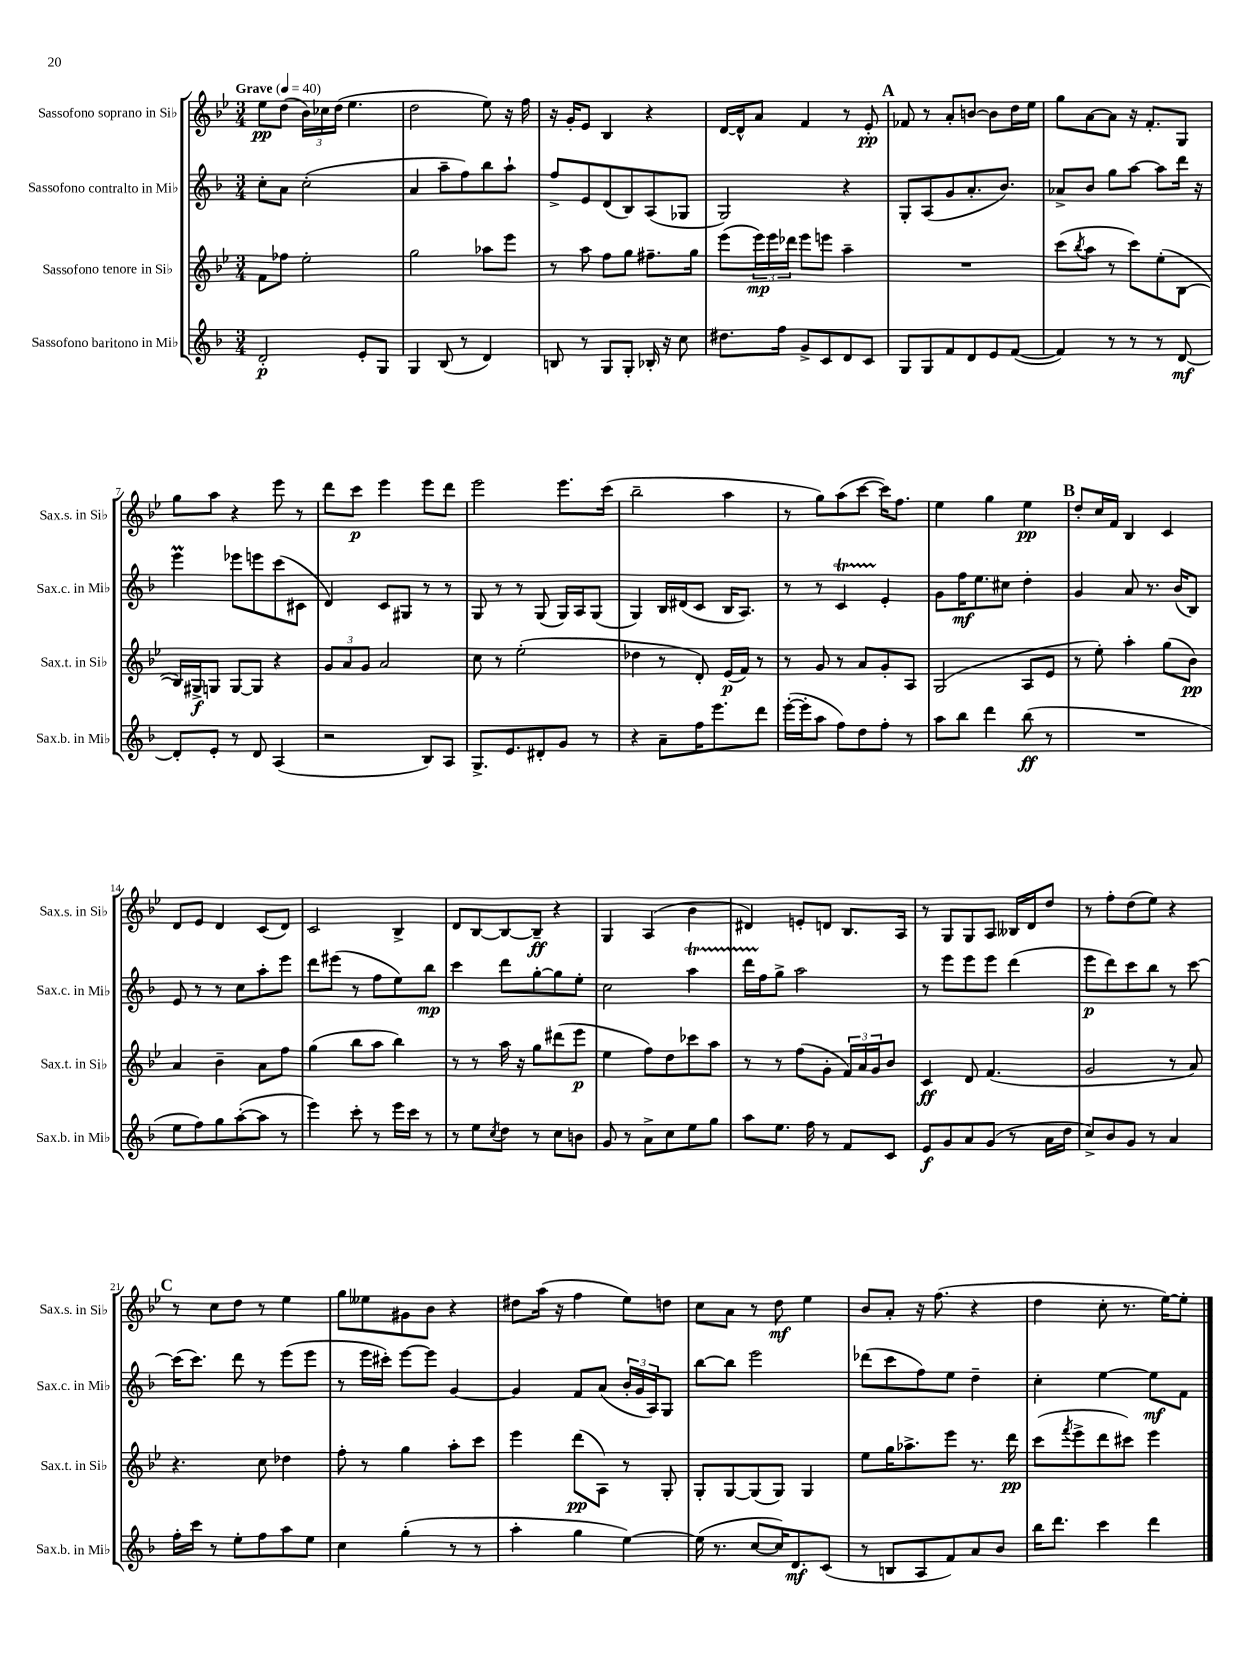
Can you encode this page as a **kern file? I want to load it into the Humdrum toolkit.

**kern	**kern	**kern	**kern
*staff4	*staff3	*staff2	*staff1
*clefG2	*clefG2	*clefG2	*clefG2
*k[b-]	*k[b-e-]	*k[b-]	*k[b-e-]
*M3/4	*M3/4	*M3/4	*M3/4
*MM40	*MM40	*MM40	*MM40
2d'	8f	8cc'	8ee-
.	8ff-	8a	(8dd
.	2ee-'	(2cc'	24b-)
.	.	.	24cc-
.	.	.	(24dd
.	.	.	4.ee-
8e'	.	.	.
8G	.	.	.
=	=	=	=
4G	2gg	4a	2dd
(8B-	.	8aa~	.
8r	.	8ff)	.
4d)	8aa-	8bb-	8ee-)
.	8eee-	8aa`	16r
.	.	.	16ff
=	=	=	=
8B	8r	8ff^	16r
.	.	.	16g'
8r	8aa	8e	8e-
8G	8ff	(8d	4B-
8G'	8gg	8B-)	.
16B-'	8.ff#~	(8A	4r
16r	.	.	.
8cc	.	8G-	.
.	16gg	.	.
=	=	=	=
8.dd#	(8eee-	2G)	[16d
.	.	.	16d^^]
.	24eee-)	.	8a
.	24eee-	.	.
16ff	.	.	.
.	24ddd-	.	.
8g^	8eee-	.	4f
8c	8eee	.	.
8d	4aa~	4r	8r
8c	.	.	8e-'
=	=	=	=
8G	2.r	8G'	8f-
8G	.	(8A	8r
8f	.	8g	8a'
8d	.	8.a'	[8b
8e	.	.	8b]
.	.	8.b-)	.
([8f	.	.	16dd
.	.	.	16ee-
=	=	=	=
4f])	(8ccc	8a-^	8gg
.	8qbb-	.	.
.	8aa	8b-	[8a
8r	8r	8gg	8a]
8r	8ccc)	[8aa	16r
.	.	.	8.f'
8r	(8ee-'	8aa]	.
[8d	[8B-	16ddd	8G
.	.	16r	.
=	=	=	=
8d']	16B-])	4eee	8gg
.	16G#^	.	.
8e'	8G	.	8aa
8r	[8G	8eee-	4r
8d	8G]	8eee	.
(4A	4r	(8ccc	8eee-
.	.	8c#	8r
=	=	=	=
2r	12g	4d)	8ddd
.	12a	.	.
.	.	.	8ccc
.	12g	.	.
.	2a	8c	4eee-
.	.	8G#	.
8B-)	.	8r	8eee-
8A	.	8r	8ddd
=	=	=	=
8.G^	8cc	8G	2eee-
.	8r	8r	.
8.e	.	.	.
.	(2ee-'	8r	.
8d#'	.	(8G	.
8g	.	16G)	8.eee-
.	.	16A	.
8r	.	(8G	.
.	.	.	(16ccc
=	=	=	=
4r	4dd-	4G)	2bb-~
8a~	8r	16B-	.
.	.	(16d#	.
16ff	8d')	8c	.
8.eee	.	.	.
.	(16e-	16B-	4aa
.	16f)	8.A)	.
8ddd	8r	.	.
=	=	=	=
([16eee'	8r	8r	8r
16eee']	.	.	.
8aa	8g	8r	8gg)
8ff)	8r	4c	(8aa
8dd	8a	.	[8ccc
8ff'	8g'	4e'	16ccc])
.	.	.	8.ff
8r	8A	.	.
=	=	=	=
8aa	(2G	8g	4ee-
8bb-	.	16ff	.
.	.	8.ee	.
4ddd	.	.	4gg
.	.	8cc#	.
(8bb-	8A	4dd'	4ee-
8r	8e-	.	.
=	=	=	=
2.r	8r	4g	8dd'
.	8ee-')	.	16cc
.	.	.	16f
.	4aa'	8a	4B-
.	.	8.r	.
.	(8gg	.	4c
.	.	(16b-	.
.	8b-)	8B-)	.
=	=	=	=
8ee	4a	8e	8d
8ff)	.	8r	8e-
8gg	4b-~	8r	4d
([8aa'	.	8cc	.
8aa]	8a	8aa'	(8c
8r	8ff	8eee	8d)
=	=	=	=
4eee)	(4gg	8ddd	2c
.	.	(8eee#	.
8ccc'	8bb-	8r	.
8r	8aa	8ff	.
16eee	4bb-)	8ee)	4B-^
16ccc	.	.	.
8r	.	8bb-	.
=	=	=	=
8r	8r	4ccc	8d
8ee	8r	.	[8B-
8qcc	.	.	.
8dd	16aa	8ddd	8B-_
.	16r	.	.
8r	8gg	[8gg'	8B-~]
8cc	(8ddd#	8gg]	4r
8b	8eee-	8ee'	.
=	=	=	=
8g	4ee-	2cc	4G
8r	.	.	.
8a^	8ff)	.	(4A
8cc	8dd	.	.
8ee	8ccc-	4aa	4b-
8gg	8aa	.	.
=	=	=	=
8aa	8r	16ddd	4d#)
.	.	16ff	.
8.ee	8r	8gg^	.
.	(8ff	2aa	8e'
16ff	.	.	.
8r	8g'	.	8d
8f	24f)	.	8.B-
.	24a	.	.
.	24g	.	.
8c	8b-	.	.
.	.	.	16A
=	=	=	=
8e	4c	8r	8r
8g	.	8eee	8G
8a	8d	8eee	8G
(8g	(4.f	8eee	8A
8r	.	(4ddd	16B--
.	.	.	16d
16a	.	.	8dd
16dd	.	.	.
=	=	=	=
8cc^)	2g	8eee	8r
8b-	.	8ddd)	8ff'
8g	.	8ccc	(8dd
8r	.	8bb-	8ee-)
4a	8r	8r	4r
.	8a)	[8ccc	.
=	=	=	=
16ff'	4.r	(16ccc]	8r
16ccc	.	8.ccc)	.
8r	.	.	8cc
8ee'	.	8ddd	8dd
8ff	8cc	8r	8r
8aa	4dd-	(8eee	4ee-
8ee	.	8eee	.
=	=	=	=
4cc	8ff'	8r	8gg
.	8r	16eee	8ee--
.	.	16ccc#')	.
(4gg'	4gg	[8eee	8g#
.	.	8eee]	8b-
8r	8aa'	[4g	4r
8r	8ccc	.	.
=	=	=	=
4aa'	4eee-	4g]	8dd#
.	.	.	(16aa
.	.	.	16r
4gg	(8ddd	8f	4ff
.	8A)	(8a	.
[4ee)	8r	24b-'	8ee-)
.	.	24g	.
.	.	24A)	.
.	8G'	8G	8dd
=	=	=	=
(16ee]	8G'	[8bb-	8cc
8.r	.	.	.
.	[8G	8bb-]	8a
[8cc	(8G]	2eee	8r
16cc])	8G)	.	8dd
8.d	.	.	.
.	4G	.	4ee-
(8c	.	.	.
=	=	=	=
8r	8ee-	(8ddd-	8b-
8B	16gg	8ccc	8a'
.	8.aa-^	.	.
8A	.	8ff)	16r
.	.	.	(8.ff
8f)	8eee-	8ee	.
8a	8.r	4dd~	4r
8b-	.	.	.
.	16ddd	.	.
=	=	=	=
16bb-	(8ccc	4cc'	4dd
8.ddd	.	.	.
.	8qfff	.	.
.	8eee-^	.	.
4ccc	8ddd	[4ee	8cc'
.	8ccc#)	.	8.r
4ddd	4eee-	8ee]	.
.	.	.	[16ee-)
.	.	8f	8ee-']
==	==	==	==
*-	*-	*-	*-
